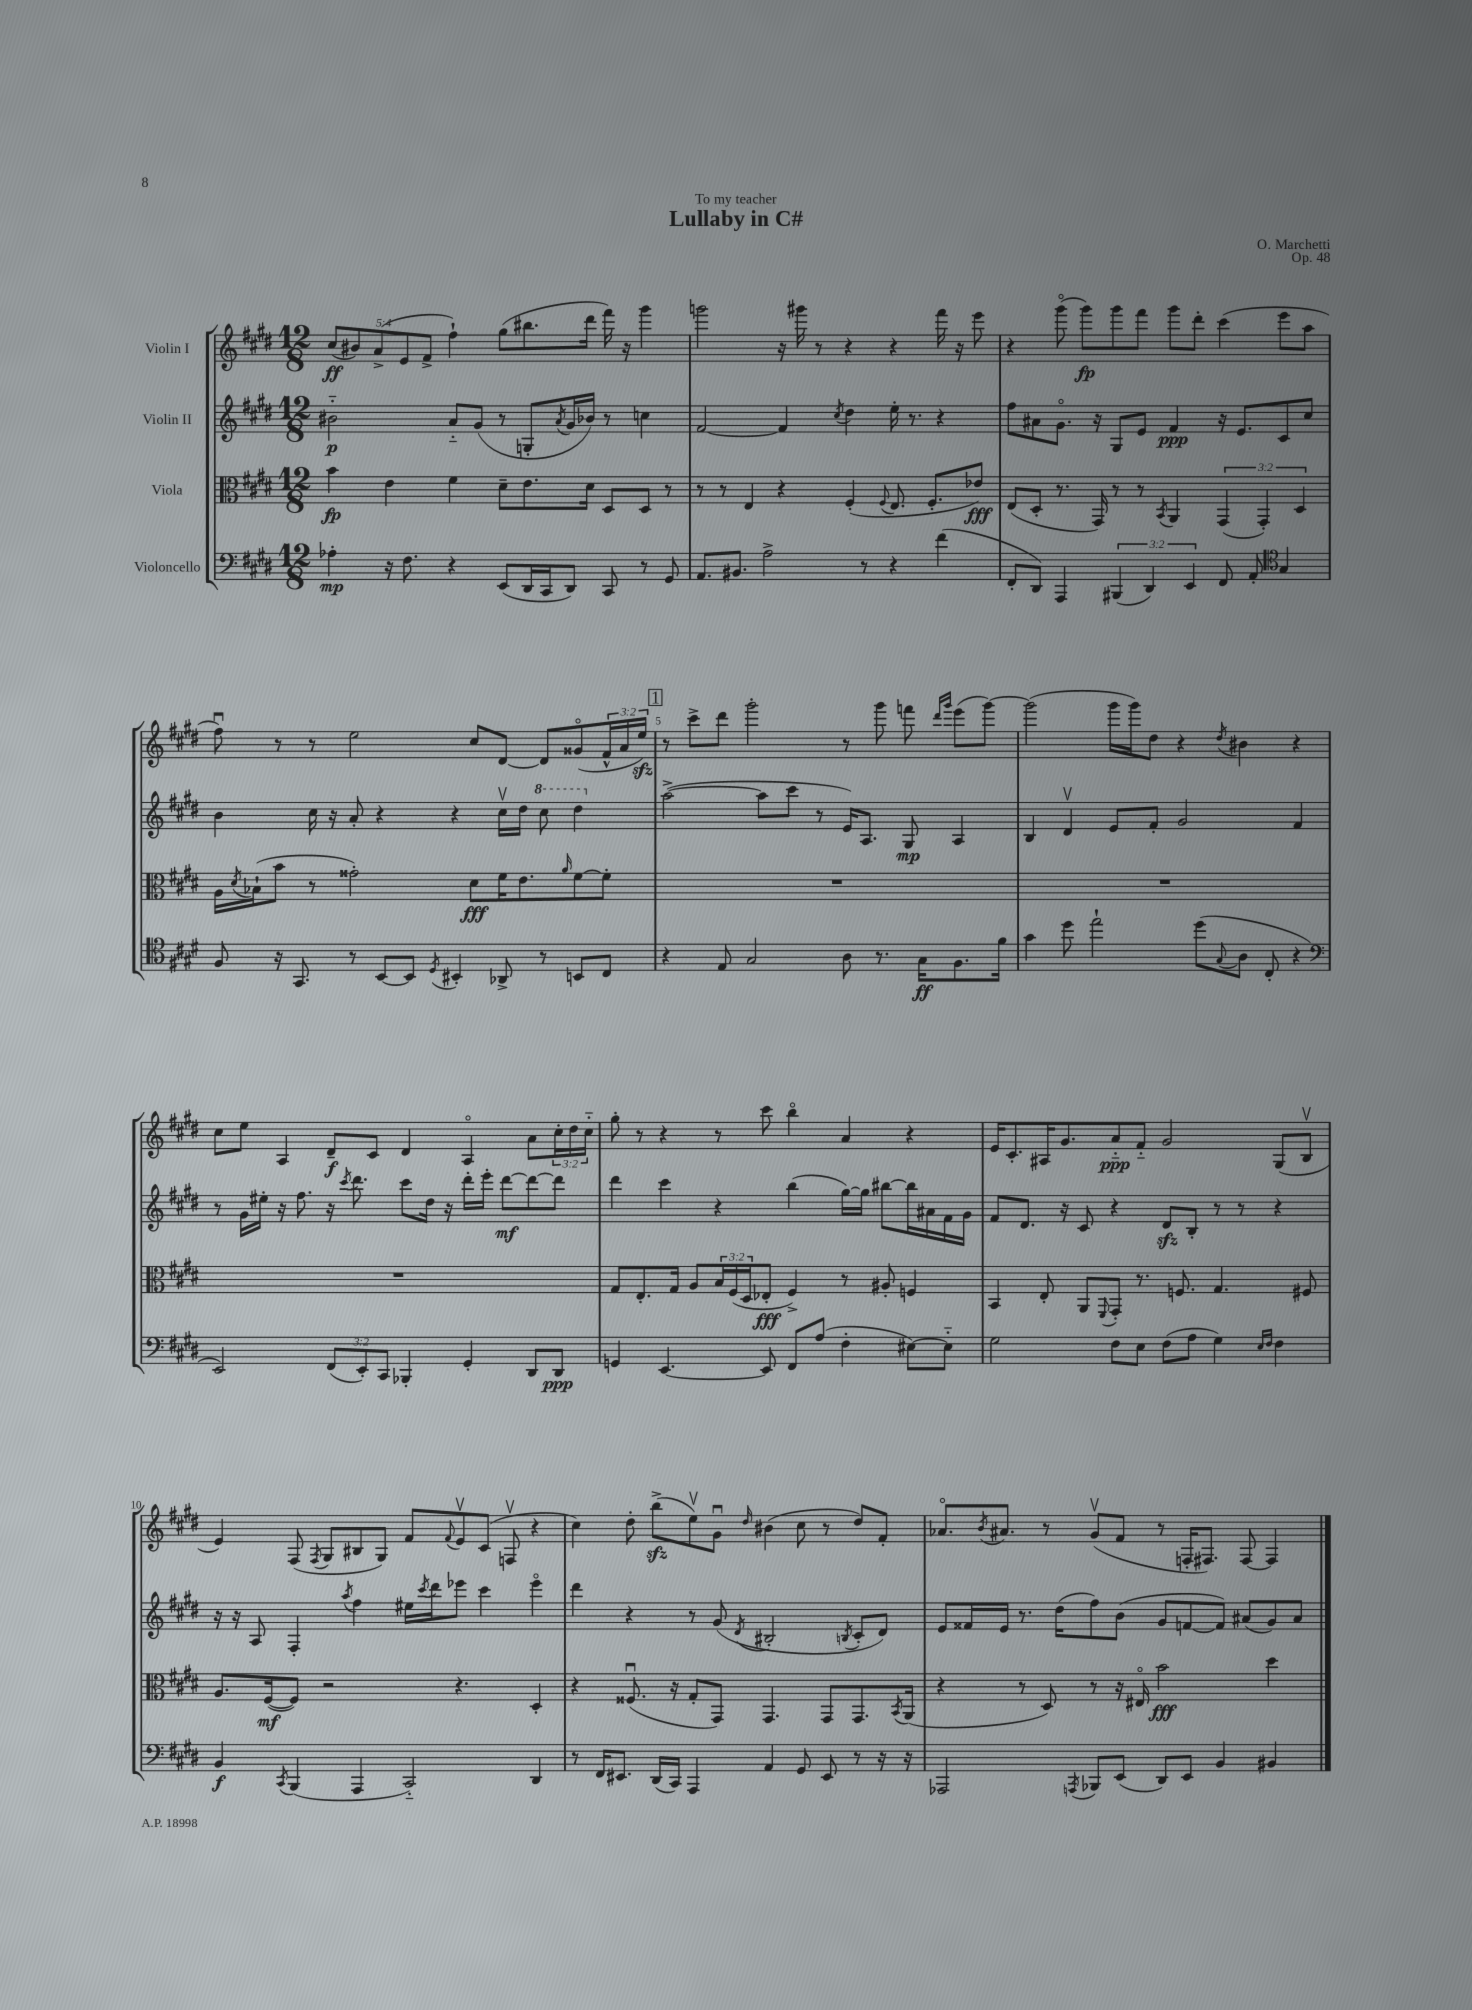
\header { title = "Lullaby in C#" composer = "O. Marchetti" dedication = "To my teacher" opus = "Op. 48" }
<<
\new StaffGroup <<
\new Staff = "s0" \with { instrumentName = "Violin I" } {
    \clef treble \key e \major \numericTimeSignature \time 12/8 \override Staff.TupletNumber.text = #tuplet-number::calc-fraction-text
    \tuplet 5/4 { cis''8\ff( bis'8) a'8->( e'8 fis'8-> } fis''4-!) gis''8( bis''8. dis'''16 fis'''16) r16 gis'''4 |
    g'''2 r16 gis'''16 r8 r4 r4 fis'''16 r16 e'''8 |
    r4 gis'''8\flageolet( gis'''8\fp) gis'''8 fis'''8 gis'''8 dis'''8-. cis'''4( e'''8 a''8 |
    fis''8\downbow) r8 r8 e''2 cis''8 dis'8~ dis'8 gisis'8\flageolet( \tuplet 3/2 { fis'16-^ a'16 e''16\sfz) } |
    \mark \markup { \box "1" } r8 cis'''8-> dis'''8 gis'''2-. r8 gis'''8 f'''8 \grace { dis'''16 gis'''16 } e'''8( gis'''8~) |
    gis'''2( gis'''16 gis'''16) dis''8 r4 \acciaccatura { dis''8 } bis'4 r4 |
    cis''8 e''8 a4 dis'8--\f cis'8 dis'4 a4\flageolet a'8 \tuplet 3/2 { cis''16-. dis''16 cis''16-_ } |
    gis''8-. r8 r4 r8 cis'''8 b''4\flageolet a'4 r4 |
    e'16 cis'8.-. ais16 gis'8. a'8-_\ppp fis'8-_ gis'2 gis8( b8\upbow |
    e'4) fis8( \acciaccatura { fis8 } gis8 bis8 gis8) fis'8 \appoggiatura { fis'8 } e'8\upbow cis'8( f8\upbow r4 |
    cis''4) dis''8-. b''8->\sfz( e''8\upbow) gis'8\downbow \grace { dis''16 } bis'4( cis''8 r8 dis''8) fis'8-. |
    aes'8.\flageolet \acciaccatura { b'8 } ais'8. r8 gis'8\upbow( fis'8 r8 f16-. fis8.) fis8~ fis4 \bar "|." |
}
\new Staff = "s1" \with { instrumentName = "Violin II" } {
    \clef treble \key e \major \numericTimeSignature \time 12/8
    bis'2-_\p a'8-_ gis'8( r8 g8-. \acciaccatura { a'8 } gis'16 bes'16) r8 c''4 |
    fis'2~ fis'4 \acciaccatura { cis''8 } dis''4 e''16-. r8. r4 |
    fis''8 ais'8 gis'8.\flageolet r16 gis8 e'8 fis'4\ppp r16 e'8. cis'8 cis''8 |
    b'4 cis''16 r16 a'8-. r4 r4 cis''16\upbow dis''16 \ottava #1 cis'''8 dis'''4 \ottava #0 |
    \mark \markup { \box "1" } a''2~->( a''8 cis'''8 r8 e'16) a8. gis8\mp a4 |
    b4 dis'4\upbow e'8 fis'8-. gis'2 fis'4 |
    r8 gis'16 eis''16-. r16 fis''8. r16 \acciaccatura { cis'''8 } dis'''8. cis'''8 dis''16 r16 dis'''16-. e'''16-. dis'''8~\mf dis'''8~ dis'''8 |
    dis'''4 cis'''4 r4 b''4( gis''16~) gis''16 bis''8~ bis''16 ais'16 fis'16 gis'16 |
    fis'8 dis'8. r16 cis'8 r4 dis'8\sfz b8-. r8 r8 r4 |
    r16 r16 a8 fis4-. \acciaccatura { a''8 } fis''4 eis''16 \acciaccatura { cis'''8 } dis'''16 ees'''8 cis'''4 ees'''4\flageolet |
    dis'''4 r4 r8 gis'8( \acciaccatura { dis'8 } bis2-. \acciaccatura { b8 } cis'8-. dis'8) |
    e'8 fisis'16 e'16 r8. dis''16( fis''8) b'8( gis'8 f'8~ f'8) ais'8( gis'8) ais'8 \bar "|." |
}
\new Staff = "s2" \with { instrumentName = "Viola" } {
    \clef alto \key e \major \numericTimeSignature \time 12/8 \override Staff.TupletNumber.text = #tuplet-number::calc-fraction-text
    b'4\fp e'4 fis'4 dis'8-- e'8. dis'16 dis8 dis8 r8 |
    r8 r8 e4 r4 fis4-.( \appoggiatura { fis8 } e8. fis8.-. ees'8\fff) |
    e8( dis8-. r8. gis,16) r8 r8 \acciaccatura { b,8 } a,4 \tuplet 3/2 { gis,4( gis,4-.) dis4 } |
    a16 \acciaccatura { dis'8 } bes16-!( b'8 r8 gisis'2-.) dis'8\fff fis'16 e'8. \grace { a'16 } fis'8~ fis'8-. |
    \mark \markup { \box "1" } R1. |
    R1. |
    R1. |
    gis8 e8.-. gis16 a8 \tuplet 3/2 { b16 fis16( dis16 } ees8-.\fff fis4->) r8 ais8-. f4 |
    b,4 e8-. a,8 \appoggiatura { fis,8 } gis,8-. r8. f8. gis4. fis8 |
    a8. fis16~\mf( fis8) r2 r4. dis4-. |
    r4 fisis8.\downbow( r16 gis8-. gis,8) gis,4. gis,8 gis,8. \acciaccatura { b,8 } a,16( |
    r4 r8 dis8) r8 r16 eis16\flageolet b'2\fff dis''4 \bar "|." |
}
\new Staff = "s3" \with { instrumentName = "Violoncello" } {
    \clef bass \key e \major \numericTimeSignature \time 12/8 \override Staff.TupletNumber.text = #tuplet-number::calc-fraction-text
    aes4-.\mp r16 fis8. r4 e,8( dis,16 cis,16 dis,8) cis,8 r8 gis,8 |
    a,8. bis,8. a2-> r8 r4 fis'4( |
    fis,8-. dis,8) a,,4 \tuplet 3/2 { bis,,4( dis,4) e,4 } fis,8 a,8-. \clef tenor gis4 |
    fis8 r16 gis,8. r8 b,8~ b,8 \acciaccatura { dis8 } bis,4-. aes,8-> r8 b,8 cis8 |
    \mark \markup { \box "1" } r4 e8 gis2 a8 r8. gis16\ff fis8. fis'16 |
    gis'4 dis''8 e''2-! dis''8( \appoggiatura { gis8 } a8 cis8-. r4 |
    \clef bass e,2) \tuplet 3/2 { fis,8( e,8-.) cis,8 } bes,,4-. gis,4-. dis,8 dis,8\ppp |
    g,4 e,4.~ e,8 fis,8 a8( fis4-. eis8~) eis8-_ |
    gis2 fis8 e8 fis8( a8 gis4) \grace { e16 fis16 } fis4 |
    b,4\f \acciaccatura { cis,8 } b,,4( a,,4 cis,2-_) dis,4 |
    r8 fis,16 eis,8. dis,16( cis,16) a,,4 a,4 gis,8 eis,8 r8 r16 r16 |
    aes,,2 \acciaccatura { a,,8 } bes,,8 e,8( dis,8) e,8 b,4 bis,4 \bar "|." |
}
>>
>>
\layout { \context { \Score \override BarNumber.break-visibility = ##(#f #t #t) barNumberVisibility = #(every-nth-bar-number-visible 5) } }
